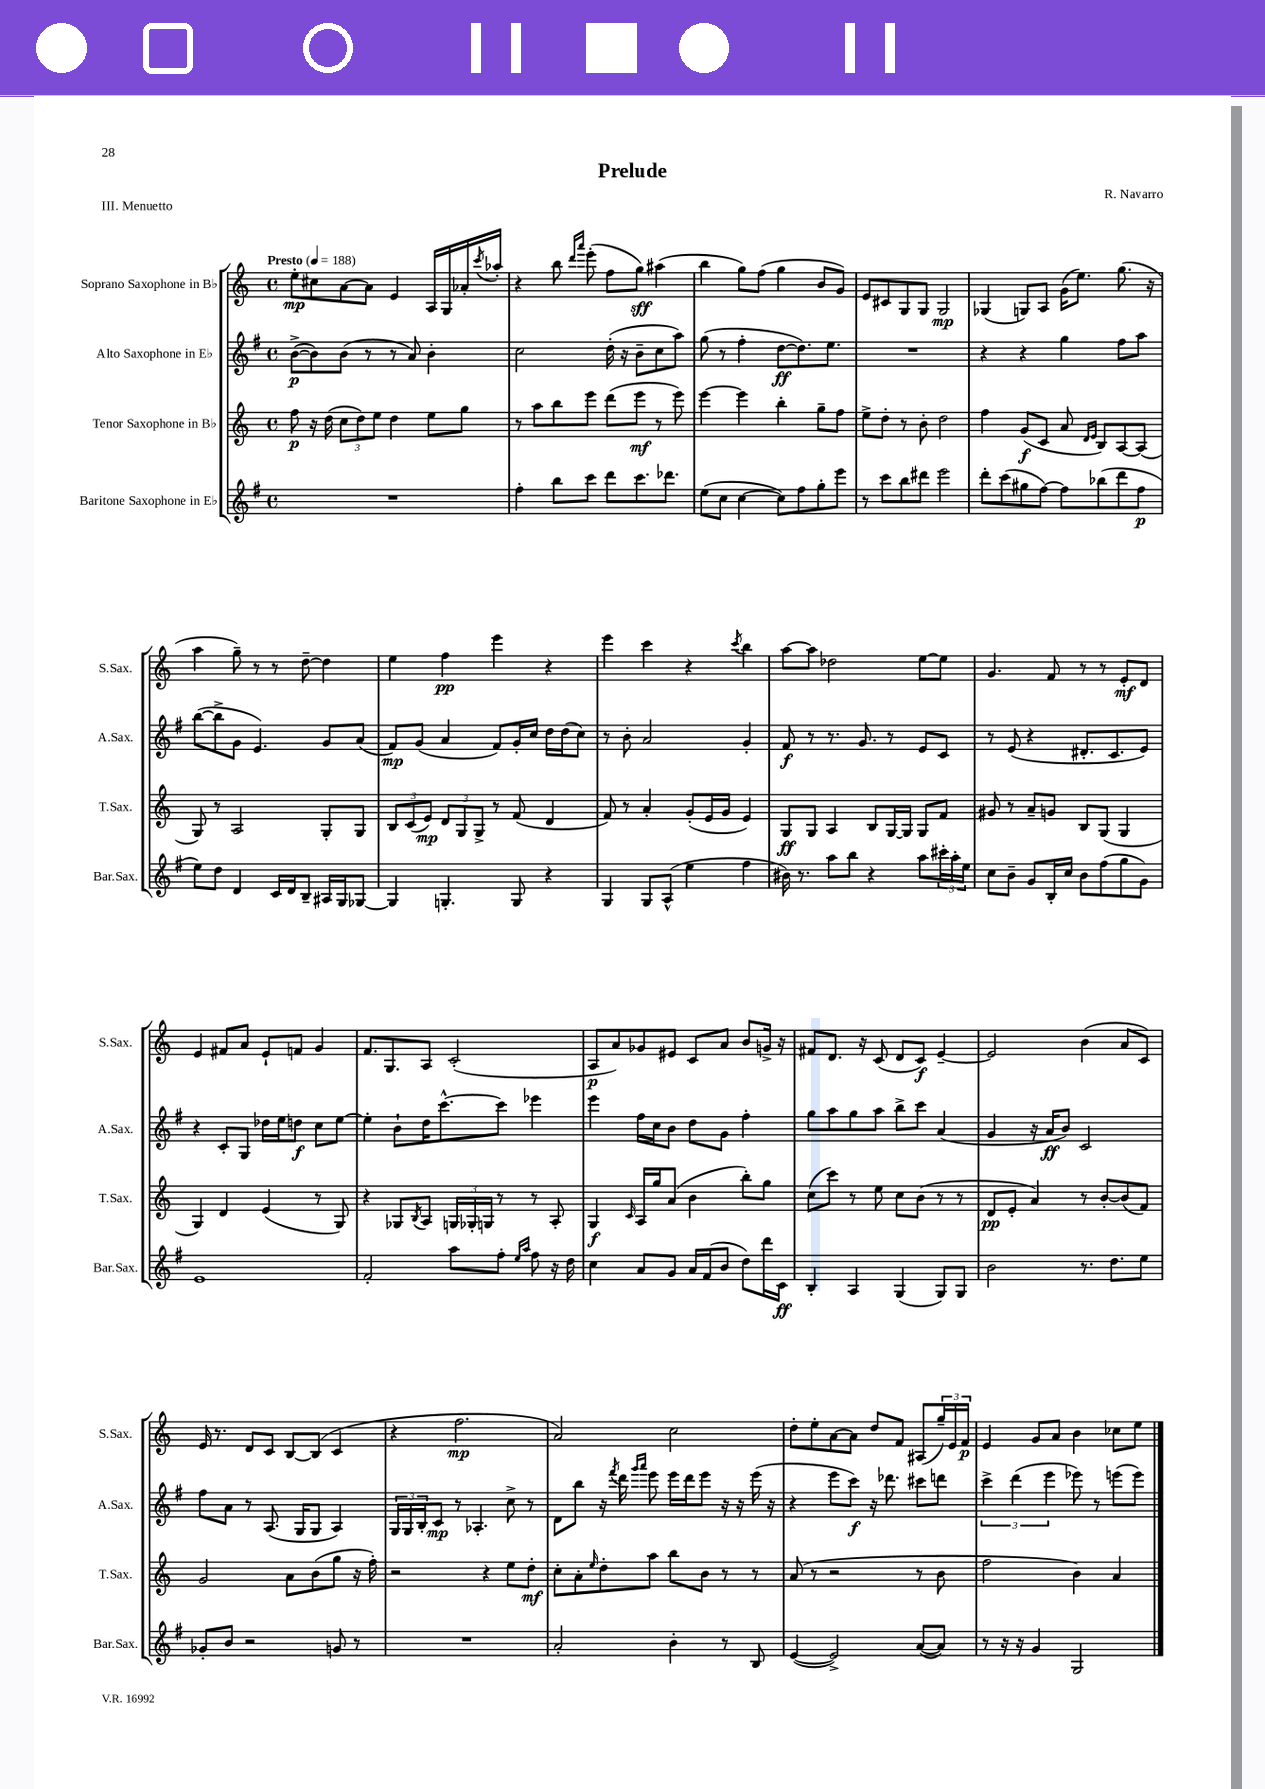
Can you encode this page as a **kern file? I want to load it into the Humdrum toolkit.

**kern	**dynam	**kern	**dynam	**kern	**dynam	**kern	**dynam
*part4	*part4	*part3	*part3	*part2	*part2	*part1	*part1
*staff4	*staff4	*staff3	*staff3	*staff2	*staff2	*staff1	*staff1
*I"Baritone Saxophone in E♭	*	*I"Tenor Saxophone in B♭	*	*I"Alto Saxophone in E♭	*	*I"Soprano Saxophone in B♭	*
*I'Bar.Sax.	*	*I'T.Sax.	*	*I'A.Sax.	*	*I'S.Sax.	*
*clefG2	*	*clefG2	*	*clefG2	*	*clefG2	*
*k[f#]	*	*k[]	*	*k[f#]	*	*k[]	*
*M4/4	*	*M4/4	*	*M4/4	*	*M4/4	*
*met(c)	*	*met(c)	*	*met(c)	*	*met(c)	*
*MM188	*	*MM188	*	*MM188	*	*MM188	*
=1	=1	=1	=1	=1	=1	=1	=1
!	!	!	!	!	!	!LO:TX:a:B:t=Presto	!
1r	.	8ff\	p	([8b^\L	p	8ee'\L	mp
.	.	16r	.	8b\])	.	8cc#X\	.
.	.	(16dd\	.	.	.	.	.
.	.	12cc\L	.	(8b\J	.	[8a\	.
.	.	12dd\)	.	.	.	.	.
.	.	.	.	8r	.	8a\J]	.
.	.	12ee\J	.	.	.	.	.
.	.	4dd\	.	8r	.	4e/	.
.	.	.	.	8a/)	.	.	.
.	.	8ee\L	.	4b'\	.	16A/LL	.
.	.	.	.	.	.	16G/	.
.	.	8gg\J	.	.	.	16a-X'/	.
.	.	.	.	.	.	8qccc/	.
.	.	.	.	.	.	16aa-X'/JJ	.
=2	=2	=2	=2	=2	=2	=2	=2
4ff#'\	.	8r	.	2cc\	.	4r	.
.	.	8aa\L	.	.	.	.	.
8bb\L	.	8bb\	.	.	.	8bb\	.
.	.	.	.	.	.	16qqddd/LL	.
.	.	.	.	.	.	16qqaaa/JJ	.
8ccc\J	.	8eee\J	.	.	.	(8eee'\	.
8ddd\L	.	(8ddd\L	.	(16dd'\	.	8ff\L	.
.	.	.	.	16r	.	.	.
8.ccc\	.	8eee\J	mf	8b~\L	.	8gg\J)	sff
.	.	8r	.	8cc\	.	(4aa#X\	.
8.ddd-X\J	.	.	.	.	.	.	.
.	.	8eee\)	.	8aa\J)	.	.	.
=3	=3	=3	=3	=3	=3	=3	=3
(8ee\L	.	[4eee\	.	(8gg\	.	4bb\	.
8cc\J	.	.	.	8r	.	.	.
[4cc\	.	4eee\]	.	4ff#'\	.	8gg\L)	.
.	.	.	.	.	.	(8ff\J	.
8cc\L])	.	4bb'\	.	[8dd\L	ff	4gg\	.
8ff#\	.	.	.	8.dd\])	.	.	.
8gg'\	.	8gg~\L	.	.	.	8b/L	.
.	.	.	.	8.ee\J	.	.	.
8eee\J	.	8ff\J	.	.	.	8g/J)	.
=4	=4	=4	=4	=4	=4	=4	=4
8r	.	8ee^\L	.	1r	.	8e/L	.
8ccc\L	.	8dd'\J	.	.	.	8c#X/	.
8bb\	.	8r	.	.	.	8G/	.
8ddd#X\J	.	8b'\	.	.	.	8G/J	.
2eee\	.	2dd\	.	.	.	2G/	mp
=5	=5	=5	=5	=5	=5	=5	=5
8ddd'\L	.	4ff\	.	4r	.	(4G-X/	.
(8ccc\	.	.	.	.	.	.	.
8gg#X\	.	(8g/L	f	4r	.	8Gn/L)	.
[8ff#\J)	.	8c/J	.	.	.	8A/J	.
8ff#\L]	.	8a/	.	4gg\	.	(16g\KL	.
.	.	.	.	.	.	8.ee\J)	.
.	.	16qqd/LL	.	.	.	.	.
.	.	16qqe/JJ	.	.	.	.	.
(8bb-X\	.	8B/L)	.	.	.	.	.
8ddd\	.	[8A/	.	8ff#\L	.	(8.gg\	.
8ff#\J	p	(8A/J]	.	8aa\J	.	.	.
.	.	.	.	.	.	16r	.
!!LO:LB:g=z
=6	=6	=6	=6	=6	=6	=6	=6
8ee\L)	.	8G/)	.	([8bb\L	.	4aa\	.
8dd\J	.	8r	.	8bb^\]	.	.	.
4d/	.	2A/	.	8g\J	.	8gg~\)	.
.	.	.	.	4.e/)	.	8r	.
16c/LL	.	.	.	.	.	8r	.
16d/J	.	.	.	.	.	.	.
8B~/J	.	.	.	.	.	[8dd~\	.
16A#X/LL	.	8G'/L	.	8g/L	.	4dd\]	.
16G/J	.	.	.	.	.	.	.
[8G-X/J	.	8G/J	.	(8a/J	.	.	.
=7	=7	=7	=7	=7	=7	=7	=7
4G-/]	.	12B/L	.	8f#/L)	mp	4ee\	.
.	.	(12c/	.	.	.	.	.
.	.	.	.	(8g/J	.	.	.
.	.	12e/J)	mp	.	.	.	.
4.Gn'/	.	12d/L	.	4a/	.	4ff\	pp
.	.	12G/	.	.	.	.	.
.	.	12G^/J	.	.	.	.	.
.	.	8r	.	8f#/L)	.	4eee\	.
8G/	.	(8f/	.	16g'/L	.	.	.
.	.	.	.	16cc/JJ	.	.	.
4r	.	4d/	.	16dd\LL	.	4r	.
.	.	.	.	(16dd\J	.	.	.
.	.	.	.	8cc\J)	.	.	.
=8	=8	=8	=8	=8	=8	=8	=8
4G/	.	8f/)	.	8r	.	4eee\	.
.	.	8r	.	8b'\	.	.	.
8G/L	.	4a'/	.	2a/	.	4ccc\	.
(8A^^/J	.	.	.	.	.	.	.
4ee\	.	(8g'/L	.	.	.	4r	.
.	.	16e/L	.	.	.	.	.
.	.	16g/JJ	.	.	.	.	.
.	.	.	.	.	.	8qccc/	.
4ff#\	.	4e/)	.	4g'/	.	4bb\	.
=9	=9	=9	=9	=9	=9	=9	=9
16b#X\)	.	8G/L	ff	8f#/	f	[8aa\L	.
8.r	.	.	.	.	.	.	.
.	.	8G/J	.	8r	.	8aa\J]	.
8aa\L	.	4A/	.	8.r	.	2dd-X\	.
8bb\J	.	.	.	.	.	.	.
.	.	.	.	8.g/	.	.	.
4r	.	8B/L	.	.	.	.	.
.	.	[16G/L	.	8r	.	.	.
.	.	16G/JJ]	.	.	.	.	.
8aa\L	.	8G/L	.	8e/L	.	[8ee\L	.
24ccc#X'\L	.	8f/J	.	8c/J	.	8ee\J]	.
24aa'\	.	.	.	.	.	.	.
24ee\JJ	.	.	.	.	.	.	.
=10	=10	=10	=10	=10	=10	=10	=10
8cc\L	.	8g#X/	.	8r	.	4.g/	.
8b~\J	.	8r	.	(8e/	.	.	.
8g/L	.	8a~/L	.	4r	.	.	.
16B'/L	.	8gn/J	.	.	.	8f/	.
16cc/JJ	.	.	.	.	.	.	.
8b\L	.	8B/L	.	8.d#X'/L	.	8r	.
(8ff#\	.	(8G/J	.	.	.	8r	.
.	.	.	.	8.c/	.	.	.
8gg\	.	4G/	.	.	.	8e'/L	mf
8g\J)	.	.	.	8e/J)	.	8d/J	.
!!LO:LB:g=z
=11	=11	=11	=11	=11	=11	=11	=11
1e	.	4G/)	.	4r	.	4e/	.
.	.	4d/	.	8c'/L	.	8f#X/L	.
.	.	.	.	8G/J	.	8a/J	.
.	.	(4e/	.	16dd-X\LL	.	8e`/L	.
.	.	.	.	16ee\J	.	.	.
.	.	.	.	8ddn\J	f	8fn/J	.
.	.	8r	.	8cc\L	.	4g/	.
.	.	8G/)	.	[8ee\J	.	.	.
=12	=12	=12	=12	=12	=12	=12	=12
2f#'/	.	4r	.	4ee'\]	.	8.f/L	.
.	.	.	.	.	.	8.G/	.
.	.	8G-X/L	.	8b`\L	.	.	.
.	.	8qB/	.	.	.	.	.
.	.	8A/J	.	16dd\K	.	8A/J	.
.	.	.	.	[8.ccc^^\	.	.	.
8aa\L	.	24Gn/LL	.	.	.	(2c'/	.
.	.	24G-X'/	.	.	.	.	.
.	.	24Gn/JJ	.	.	.	.	.
8ff#'\J	.	8r	.	8ccc\J]	.	.	.
16qqee/LL	.	.	.	.	.	.	.
16qqaa/JJ	.	.	.	.	.	.	.
8ff#\	.	8r	.	4eee-X\	.	.	.
16r	.	8A'/	.	.	.	.	.
16dd\	.	.	.	.	.	.	.
=13	=13	=13	=13	=13	=13	=13	=13
4cc\	.	4G/	f	4eee\	.	8A/L	p
.	.	.	.	.	.	8a/)	.
.	.	16qqc/	.	.	.	.	.
8a/L	.	16A/LL	.	16ff#\LL	.	8g-X/	.
.	.	16gg/J	.	16cc\J	.	.	.
8g/J	.	(8a/J	.	8b\J	.	8e#X/J	.
16a/LL	.	4b\	.	8dd\L	.	8c/L	.
(16f#/J	.	.	.	.	.	.	.
8b/J	.	.	.	8g\J	.	8a/J	.
8dd\L)	.	8bb'\L)	.	4ff#'\	.	8b/L	.
16ddd\L	.	8gg\J	.	.	.	16gn^/Jk	.
16c\JJ	ff	.	.	.	.	16r	.
=14	=14	=14	=14	=14	=14	=14	=14
4B'/	.	(8cc\L	.	8gg\L	.	8f#X/L	.
.	.	8ccc\J)	.	8aa\	.	8.d/J	.
4A/	.	8r	.	8gg\	.	.	.
.	.	.	.	.	.	16r	.
.	.	8ee\	.	8aa\J	.	(8c/	.
(4G/	.	8cc\L	.	8bb^\L	.	8d/L	.
.	.	(8b\J	.	8ccc\J	.	8c/J)	f
8G/L)	.	8r	.	(4a/	.	[4e~/	.
8G/J	.	8r	.	.	.	.	.
=15	=15	=15	=15	=15	=15	=15	=15
2b\	.	8d/L	pp	4g/	.	2e/]	.
.	.	8e'/J	.	.	.	.	.
.	.	4a/)	.	16r	.	.	.
.	.	.	.	16a/KL	ff	.	.
.	.	.	.	8b/J)	.	.	.
8.r	.	8r	.	2c/	.	(4b\	.
.	.	[8b'/L	.	.	.	.	.
8.dd\L	.	.	.	.	.	.	.
.	.	(8b/]	.	.	.	8a/L	.
8ee\J	.	8f/J)	.	.	.	8c/J)	.
!!LO:LB:g=z
=16	=16	=16	=16	=16	=16	=16	=16
8g-X'/L	.	2g/	.	8ff#\L	.	16e/	.
.	.	.	.	.	.	8.r	.
8b/J	.	.	.	8a\J	.	.	.
2r	.	.	.	8r	.	8d/L	.
.	.	.	.	(8.A/	.	8c/J	.
.	.	8a\L	.	.	.	[8B/L	.
.	.	.	.	16G/KL	.	.	.
.	.	(8b\	.	8G/J	.	(8B/J]	.
8gn/	.	8gg\J	.	4A/)	.	4c/	.
8r	.	16r	.	.	.	.	.
.	.	16ff'\)	.	.	.	.	.
=17	=17	=17	=17	=17	=17	=17	=17
1r	.	2r	.	24G/LL	.	4r	.
.	.	.	.	24G/	.	.	.
.	.	.	.	24B'/J	.	.	.
.	.	.	.	8c/J	mp	.	.
.	.	.	.	8r	.	2.ff\	mp
.	.	.	.	4.A-X'/	.	.	.
.	.	4r	.	.	.	.	.
.	.	8ee\L	.	8cc^\	.	.	.
.	.	8dd'\J	mf	8r	.	.	.
=18	=18	=18	=18	=18	=18	=18	=18
2a'/	.	8cc'\L	.	8d\L	.	2a/)	.
.	.	8a'\	.	8bb\J	.	.	.
.	.	16qqee/	.	.	.	.	.
.	.	8dd'\	.	16r	.	.	.
.	.	.	.	8qfff#/	.	.	.
.	.	.	.	16ddd\	.	.	.
.	.	.	.	16qqggg/LL	.	.	.
.	.	.	.	16qqaaa/JJ	.	.	.
.	.	8aa\J	.	8eee\	.	.	.
4b'\	.	8bb\L	.	16eee\LL	.	2cc\	.
.	.	.	.	16ddd\J	.	.	.
.	.	8b\J	.	8eee\J	.	.	.
8r	.	8r	.	16r	.	.	.
.	.	.	.	16r	.	.	.
8B/	.	8r	.	(16eee\	.	.	.
.	.	.	.	16r	.	.	.
=19	=19	=19	=19	=19	=19	=19	=19
([4e/	.	(8a/	.	4r	.	8dd'\L	.
.	.	8r	.	.	.	8ee'\	.
2e^/])	.	2r	.	8eee\L	.	[8a\	.
.	.	.	.	8ccc\J)	f	8a\J]	.
.	.	.	.	16r	.	8dd/L	.
.	.	.	.	8.ddd-X\	.	.	.
.	.	.	.	.	.	8f/J	.
([8a/L	.	8r	.	8ccc#X\L	.	(8A#X/L	.
8a/J])	.	8b\	.	8dddn\J	.	24gg~/L)	.
.	.	.	.	.	.	24e/	.
.	.	.	.	.	.	24f/JJ	p
=20	=20	=20	=20	=20	=20	=20	=20
8r	.	2ff\	.	6ccc^\	.	4e/	.
16r	.	.	.	.	.	.	.
.	.	.	.	(6ddd\	.	.	.
16r	.	.	.	.	.	.	.
4g/	.	.	.	.	.	8g/L	.
.	.	.	.	6eee\	.	.	.
.	.	.	.	.	.	8a/J	.
2G/	.	4b\)	.	8eee-X\)	.	4b\	.
.	.	.	.	8r	.	.	.
.	.	4a/	.	(8eeen\L	.	8cc-X\L	.
.	.	.	.	8eee\J)	.	8ee\J	.
==	==	==	==	==	==	==	==
*-	*-	*-	*-	*-	*-	*-	*-
